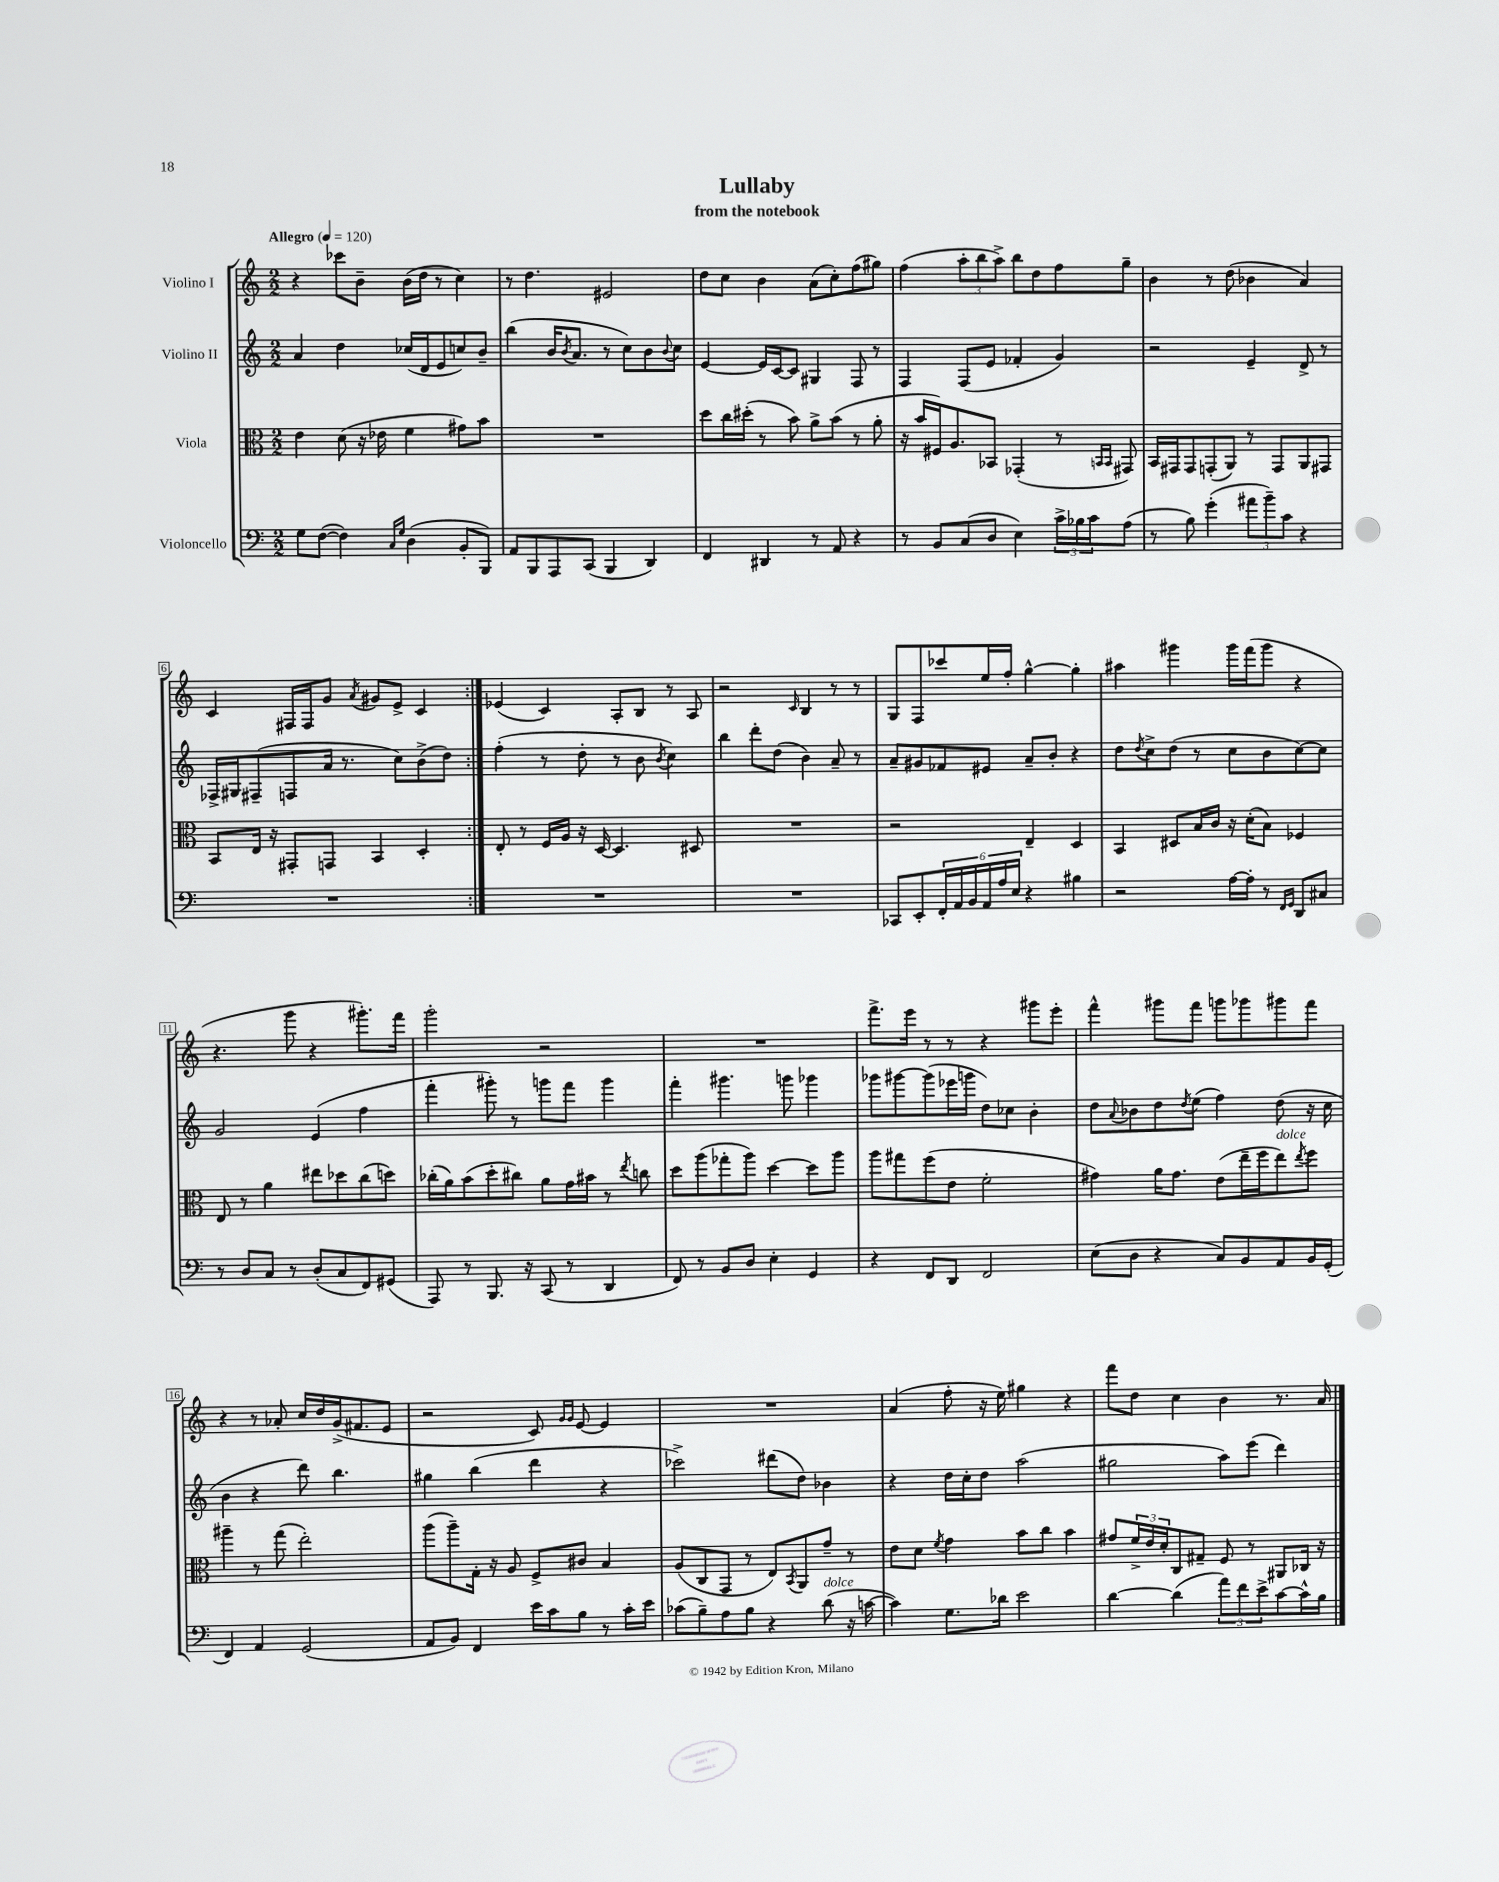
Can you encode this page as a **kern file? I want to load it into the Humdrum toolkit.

**kern	**kern	**kern	**kern
*staff4	*staff3	*staff2	*staff1
*clefF4	*clefC3	*clefG2	*clefG2
*k[]	*k[]	*k[]	*k[]
*M2/2	*M2/2	*M2/2	*M2/2
*MM120	*MM120	*MM120	*MM120
8G\L	4e\	4a/	4r
([8F\J	.	.	.
4F\])	(8d\	4dd\	8ccc-\L
.	16r	.	8b~\J
.	16e-\	.	.
16qqC/LL	.	.	.
16qqG/JJ	.	.	.
(4D\	4f\	(16cc-/LL	(16b\LL
.	.	16d/J	16dd\JJ
.	.	8e/	8r
8BB'/L	8g#\L)	8cc/)	4cc\)
8BBB/J)	8b\J	8b~/J	.
=	=	=	=
8AA/L	1r	(4bb\	8r
8BBB/	.	.	4.dd\
8AAA/	.	16b/LK	.
.	.	8qb/	.
.	.	8.a/J	.
(8CC/J	.	.	.
4BBB/	.	8r	2e#/
.	.	8cc\L)	.
4DD/)	.	8b\	.
.	.	8qqb/	.
.	.	8cc\J	.
=	=	=	=
4FF/	8dd\L	[4e/	8dd\L
.	16cc\L	.	8cc\J
.	(16dd#'\JJ	.	.
4DD#/	8r	16e/]LL	4b\
.	.	[16c/J	.
.	8b\)	8c/]J	.
8r	8a^\L	4G#/	(8a\L
8AA/	(8b\J	.	8cc'\)
4r	8r	8F/	(8ff\
.	8a'\	8r	8gg#\J)
=	=	=	=
8r	16r	4F/	(4ff\
.	16b/LL	.	.
8BB/L	16F#/J)	.	.
.	8.A/	.	.
(8C/	.	(8F/L	12aa'\L
.	.	.	12bb\
8D/J	8BB-/J	8e/J	.
.	.	.	12aa^\J)
4E\)	(4GG-'/	4f-'/	8bb\L
.	.	.	8dd\
24c^\LL	8r	4g/)	8ff\
24B-\	.	.	.
24c\J	.	.	.
.	16qqBB/LL	.	.
.	16qqBB/JJ	.	.
(8A\J	8GG#/)	.	8gg~\J
=	=	=	=
8r	16BB/LL	2r	4b\
.	16GG#/J	.	.
8B\)	8GG#/	.	.
(4g'\	(8GG'/	.	8r
.	8AA/J)	.	(8dd\
12a#\L	8r	4e~/	4b-\
12b~\)	.	.	.
.	8GG/L	.	.
12c\J	.	.	.
4r	8AA/	8d^/	4a/)
.	8GG#/J	8r	.
=	=	=	=
1r	8BB/L	16F-^/LL	4c/
.	.	16G#/J	.
.	16E/Jk	(8F#~/	.
.	16r	.	.
.	8GG#'/L	8F/	16F#/LL
.	.	.	16F#/J
.	8GG/J	16a/Jk	8g/J
.	.	8.r	.
.	.	.	8qa/
.	4BB/	.	8g#/L
.	.	8cc\L)	8e^/J
.	4D'/	(8b^\	4c/
.	.	8dd\J)	.
=:|!	=:|!	=:|!	=:|!
1r	8E'/	(4ff'\	(4e-/
.	8r	.	.
.	16F/LL	8r	4c/)
.	16A/JJ	.	.
.	16r	8dd'\	.
.	[16D/	.	.
.	4.D/]	8r	8A'/L
.	.	8b\	8B/J
.	.	8qb/	.
.	.	4cc\)	8r
.	8D#/	.	8A/
=	=	=	=
1r	1r	4bb\	2r
.	.	8ddd'\L	.
.	.	(8dd\J	.
.	.	.	16qqc/
.	.	4b\)	4B/
.	.	8a~/	8r
.	.	8r	8r
=	=	=	=
8CC-/L	2r	8a~/L	8G/L
8EE'/	.	8g#/	8F/
24FF'/L	.	8f-/	8ccc-/
24AA/	.	.	.
24BB/	.	.	.
24AA/	.	8e#/J	16ee/L
24A/	.	.	.
.	.	.	16ff'/JJ
24E/JJ	.	.	.
4r	4E~/	8a~/L	[4gg^^\
.	.	8b'/J	.
4B#\	4D/	4r	4gg'\]
=	=	=	=
2r	4BB/	8dd\L	4aa#\
.	.	8qdd/	.
.	.	8cc^\	.
.	8D#/L	(8dd\J	4ggg#\
.	16B/L	8r	.
.	16c/JJ	.	.
[16A\LL	16r	8cc\L	16ggg#\LL
16A'\]JJ	(16d'\LK	.	(16fff\J
8r	8B\J)	8b\	8ggg#\J
16qqFF/LL	.	.	.
16qqGG/JJ	.	.	.
8DD/L	4F-/	[8cc\)	4r
8C#/J	.	8cc\]J	.
=	=	=	=
8r	8E/	2g/	4.r
8D/L	8r	.	.
8C/J	4a\	.	.
8r	.	.	8ggg\
(8D'/L	8ee#\L	(4e/	4r
8C/	8dd-\	.	.
8FF/)	(8cc\	4ff\	8.ggg#'\L)
(8GG#/J	8dd\J)	.	.
.	.	.	16fff\Jk
=	=	=	=
8AAA/)	(16cc-'\LL	4fff'\	2ggg'\
.	16a\J)	.	.
8r	(8b\	.	.
8.BBB/	8dd'\	8ggg#'\)	.
.	8cc#\J)	8r	.
16r	.	.	.
(8CC/	8a\L	8ggg\L	2r
8r	16g\L	8fff\J	.
.	16b#\JJ	.	.
4DD/	8r	4ggg\	.
.	8qee/	.	.
.	8cc\	.	.
=	=	=	=
8FF/)	8dd\L	4fff'\	1r
8r	(8aa\	.	.
8BB/L	8gg-'\	4.ggg#\	.
8D/J	8aa\J)	.	.
4E'\	[4dd\	.	.
.	.	8ggg\	.
4GG/	8dd\]L	4ggg-\	.
.	8aa\J	.	.
=	=	=	=
4r	8aa\L	8ggg-\L	8.fff^\L
.	8gg#\	[8ggg#\	.
.	.	.	16eee\Jk
8FF/L	(8ff\	(8ggg#\]	8r
8DD/J	8e\J	16eee-\L	8r
.	.	16ggg\JJ	.
2FF/	2f'\	8dd\L)	4r
.	.	8cc-\J	.
.	.	4b'\	8ggg#\L
.	.	.	8eee'\J
=	=	=	=
(8E\L	4g#\)	8dd\L	4fff^^\
.	.	8qqa/	.
8D\J	.	8b-\	.
4r	16a\LK	8dd\	8ggg#\L
.	8.g#\J	.	.
.	.	8qdd/	.
.	.	(8ee\J	8fff\J
8C/L)	(8e\L	4ff\)	8ggg\L
8BB/	16ee~\L	.	8ggg-\
.	16ff\J	.	.
8AA/	8ee\)	(8dd\	8ggg#\
.	8qee/	.	.
16BB/L	8ff\J	16r	8fff\J
(16GG'/JJ	.	16cc\	.
=	=	=	=
4FF/)	4aa#~\	4b\	4r
4AA/	8r	4r	8r
.	(8gg\	.	8a-'/
(2GG/	2ee'\)	8ddd\)	16cc/LL
.	.	.	16dd/
.	.	4.bb\	(16g^/J
.	.	.	8.f#/
.	.	.	8e/J
=	=	=	=
8AA/L	(8aa\L	4gg#\	2r
8BB/J)	8aa~\)	.	.
4FF/	16G'\Jk	(4bb\	.
.	16r	.	.
.	8A/	.	.
16e\LL	8F^/L	4ddd\	8c/)
16c\J	.	.	.
.	.	.	16qqg/LL
.	.	.	16qqg/JJ
8B\J	8c#/J	.	[8e/
8r	4B/	4r	4e/]
16c'\LL	.	.	.
16e\JJ	.	.	.
=	=	=	=
(8c-\L	(8A/L	2ccc-^\)	1r
8B~\)	8C/	.	.
8A\	8GG/J	.	.
8B\J	8r	.	.
4r	8E/L)	(8ddd#\L	.
.	8qBB/	.	.
.	8AA/	8dd\J)	.
(8d\	8g~/J	4b-\	.
16r	8r	.	.
[16c\	.	.	.
=	=	=	=
4c\])	8e\L	4r	(4a/
.	8d\J	.	.
.	8qf/	.	.
8.G\L	4g\	16dd\LL	8ff'\
.	.	16cc'\J	.
.	.	8dd\J	16r
16d-\Jk	.	.	16ee\)
2e\	8b\L	(2aa\	4gg#\
.	8cc\J	.	.
.	4b\	.	4r
=	=	=	=
[4d\	8g#/L	2gg#\	8fff\L
.	24f^/L	.	8dd\J
.	24e/	.	.
.	24d'/J	.	.
(4d\]	8C/	.	4cc\
.	8G#~/J	.	.
12a\L)	8F/	8aa\L)	4b\
12f\	.	.	.
.	8r	(8eee\J	.
12e^\	.	.	.
[8c\	8AA#/L	4ddd\)	8.r
16c^^\]L	16C-/Jk	.	.
16B\JJ	16r	.	16a/
==	==	==	==
*-	*-	*-	*-
